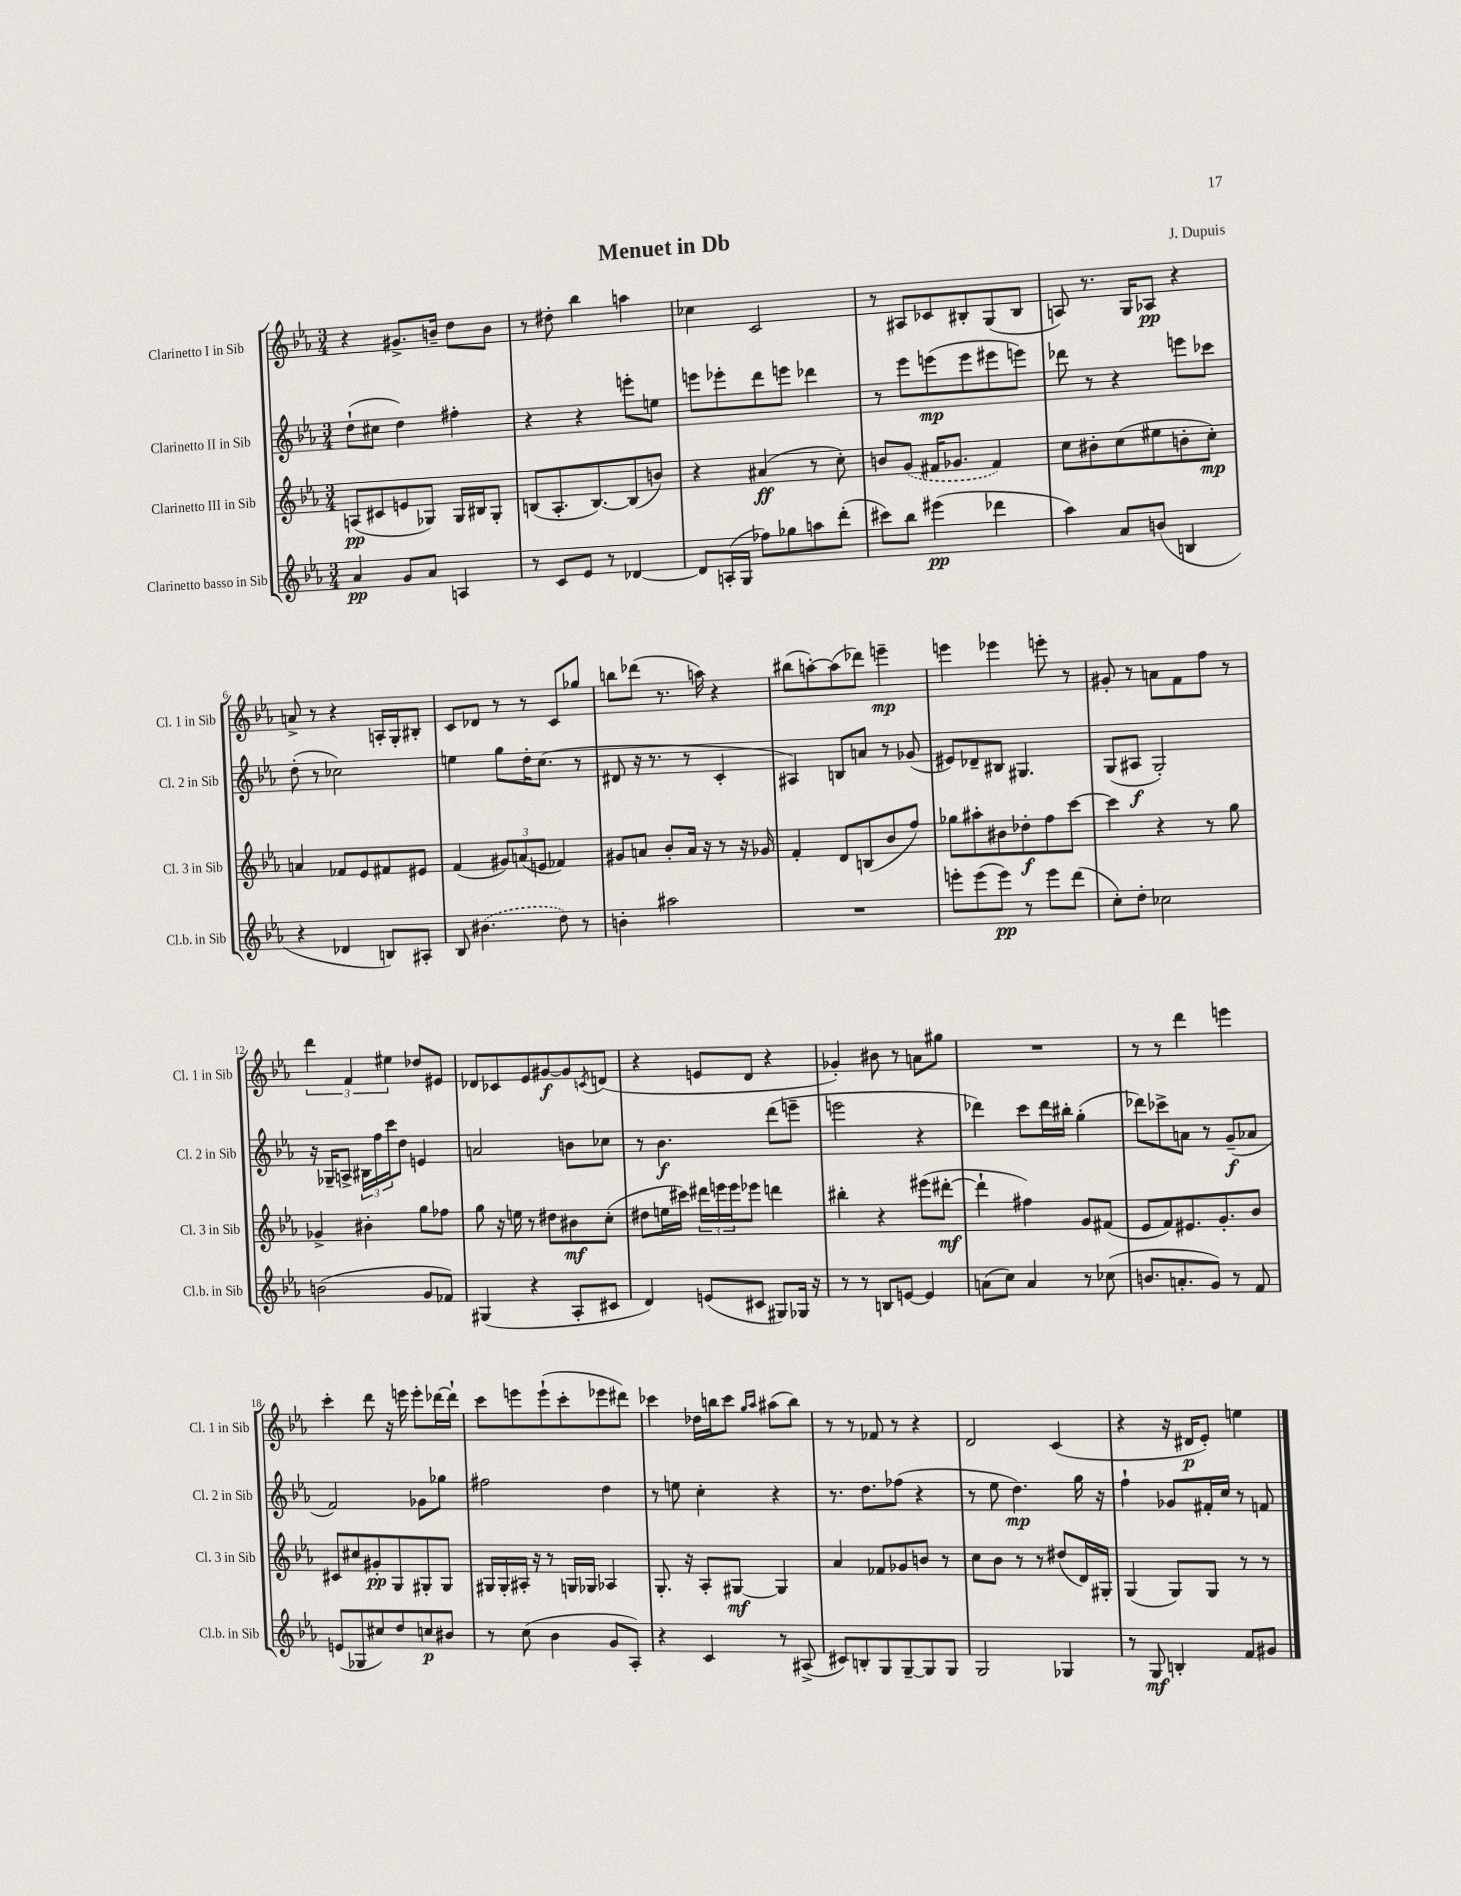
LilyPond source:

\header { title = "Menuet in Db" composer = "J. Dupuis" }
<<
\new StaffGroup <<
\new Staff = "s0" \with { instrumentName = "Clarinetto I in Sib" shortInstrumentName = "Cl. 1 in Sib" } {
    \clef treble \key ees \major \numericTimeSignature \time 3/4
    r4 gis'8.-> b'16-- d''8 b'8 |
    r8 dis''8-. bes''4 a''4 |
    ces''4 c'2 |
    r8 ais8 ces'8 bis8-. g8( bis8 |
    a8) r8. g16 aes8\pp r4 |
    a'8-> r8 r4 a16-. g16-. bis8-. |
    c'8 des'8 r8 r8 c'8 ges''8 |
    b''8 des'''8( r8. a''16) r4 |
    bis''8( a''8~-.) a''8( des'''8) e'''4--\mp |
    e'''4 ees'''4 e'''8-. r8 |
    gis'8-. r8 a'8 f'8 f''8 r8 |
    \tuplet 3/2 { d'''4 f'4 eis''4 } des''8 eis'8 |
    des'8 ces'8 ees'8 gis'8~\f gis'8 \acciaccatura { c'8 } d'8( |
    r4 e'8 d'8 r4 |
    ges'4-.) bis'8 r8 a'8 gis''8 |
    R2. |
    r8 r8 d'''4 e'''4 |
    c'''4-. d'''8 r16 e'''16 e'''8-. des'''16~ des'''16-! |
    c'''8 e'''8 e'''8-!( c'''8-. ees'''8 dis'''8) |
    ces'''4 des''16 b''16 ces'''8 \grace { g''16 aes''16 } ais''8( b''8) |
    r8 r8 fes'8 r8 r4 |
    d'2 c'4( |
    r4 r16 dis'16\p ees'8-.) e''4 \bar "|." |
}
\new Staff = "s1" \with { instrumentName = "Clarinetto II in Sib" shortInstrumentName = "Cl. 2 in Sib" } {
    \clef treble \key ees \major \numericTimeSignature \time 3/4
    d''8-!( cis''8 d''4) fis''4-. |
    r4 r4 e'''8-. e''8 |
    e'''8 ees'''8-. d'''8 e'''8 des'''4 |
    r8 ees'''8 e'''8\mp( e'''8 eis'''8 e'''8) |
    des'''8 r8 r4 e'''8 ces'''8 |
    d''8-.( r8 ces''2) |
    e''4 g''8 d''16-. c''8.( r8 |
    dis'8 r16 r8. r8 c'4-. |
    ais4) b8 a'8 r8 ges'8( |
    eis'8) des'8-- bis8 gis4. |
    g8( ais8\f g2-.) |
    r16 ges16-- a8-> \tuplet 3/2 { bis16 f''16 c'''16 } d''8 e'4 |
    a'2 b'8 ces''8 |
    r8 bes'4.\f d'''8( e'''8-- |
    e'''2 r4 |
    des'''4) c'''8 des'''16 bis''16-. g''4-.( |
    des'''8) ces'''8-> a'8 r8 g'8--\f( aes'8 |
    f'2) ges'8 ges''8 |
    fis''2 d''4 |
    r8 e''8 c''4-. r4 |
    r8. d''8. fes''8( r4 |
    r8 ees''8 d''4.\mp) g''16 r16 |
    f''4-! ges'8 fis'16-. c''16 r8 f'8 \bar "|." |
}
\new Staff = "s2" \with { instrumentName = "Clarinetto III in Sib" shortInstrumentName = "Cl. 3 in Sib" } {
    \clef treble \key ees \major \numericTimeSignature \time 3/4
    a8\pp( cis'8 e'8 ges8) ges16 bis16 ges8-. |
    b8( aes8.-. b8.~) b8( b'8) |
    r4 ais'4\ff( r8 c''8-.) |
    b'8 \once \slurDashed g'8( fis'16 ges'8. fis'4) |
    c''8 bis'8-. c''8( eis''8 b'8-. c''8-.\mp) |
    a'4 fes'8 ees'8 fis'8 eis'8 |
    f'4( \tuplet 3/2 { gis'8) a'8( e'8 } fes'4) |
    gis'8 a'8 bes'8-. a'16 r16 r8 r16 ges'16 |
    f'4-. d'8 b8( bes'8 f''8) |
    ges''8 ais''8-. bis'8 des''8-.\f f''8 c'''8~ |
    c'''4 r4 r8 g''8 |
    ges'4-> bis'4-. g''8 fes''8 |
    g''8 r16 e''16 r8 dis''8 bis'8\mf c''8-.( |
    dis''8 e''16 cis'''16) \tuplet 3/2 { dis'''16 e'''16 e'''16 } ees'''8 d'''4 |
    bis''4-. r4 eis'''8( dis'''8~-.\mf |
    dis'''4-! fis''4) g'8 fis'8( |
    ees'8 f'8) eis'8. g'8.-. bes'8 |
    cis'8 cis''8 gis'8-.\pp g8 gis8-. gis8 |
    gis16 gis16-. ais16-. r16 r8 g16 ges16 aes4 |
    g8.-. r16 aes8-. gis8~\mf gis4 |
    aes'4 fes'8 ges'8 b'8 r8 |
    c''8 bes'8 r8 r8 dis''8( d'16) gis16-. |
    g4( g8) g8 r8 r8 \bar "|." |
}
\new Staff = "s3" \with { instrumentName = "Clarinetto basso in Sib" shortInstrumentName = "Cl.b. in Sib" } {
    \clef treble \key ees \major \numericTimeSignature \time 3/4
    aes'4\pp g'8 aes'8 a4 |
    r8 c'8 ees'8 r8 des'4~ |
    des'8 a16-.( g16 fes''8) ges''8 a''8 d'''8-.( |
    cis'''8) bes''8 eis'''4\pp( des'''4 |
    aes''4) aes'8 b'8( b4 |
    r4 des'4 b8) ais8-. |
    bes8 \once \slurDashed bis'4.( d''8) r8 |
    b'4-. ais''2 |
    R2. |
    e'''8-. e'''8( e'''8\pp) r8 e'''8 d'''8( |
    c''8-.) d''8-. ces''2 |
    b'2( g'8 fes'8) |
    gis4( r4 aes8-. cis'8 |
    d'4) e'8( cis'8 gis8) ges16 r16 |
    r8 r8 b8 e'8~ e'4 |
    a'8( c''8) a'4 r8 ces''8( |
    b'8. a'8.-. g'8) r8 f'8 |
    e'8( ges8 cis''8) d''8 c''8\p bis'8 |
    r8 c''8( bes'4 g'8 aes8-.) |
    r4 c'4 r8 ais8->( |
    cis'8) b8-. g8 g8~-- g8 g8 |
    g2 ges4 |
    r8 g8\mf b4-. f'8 gis'8 \bar "|." |
}
>>
>>
